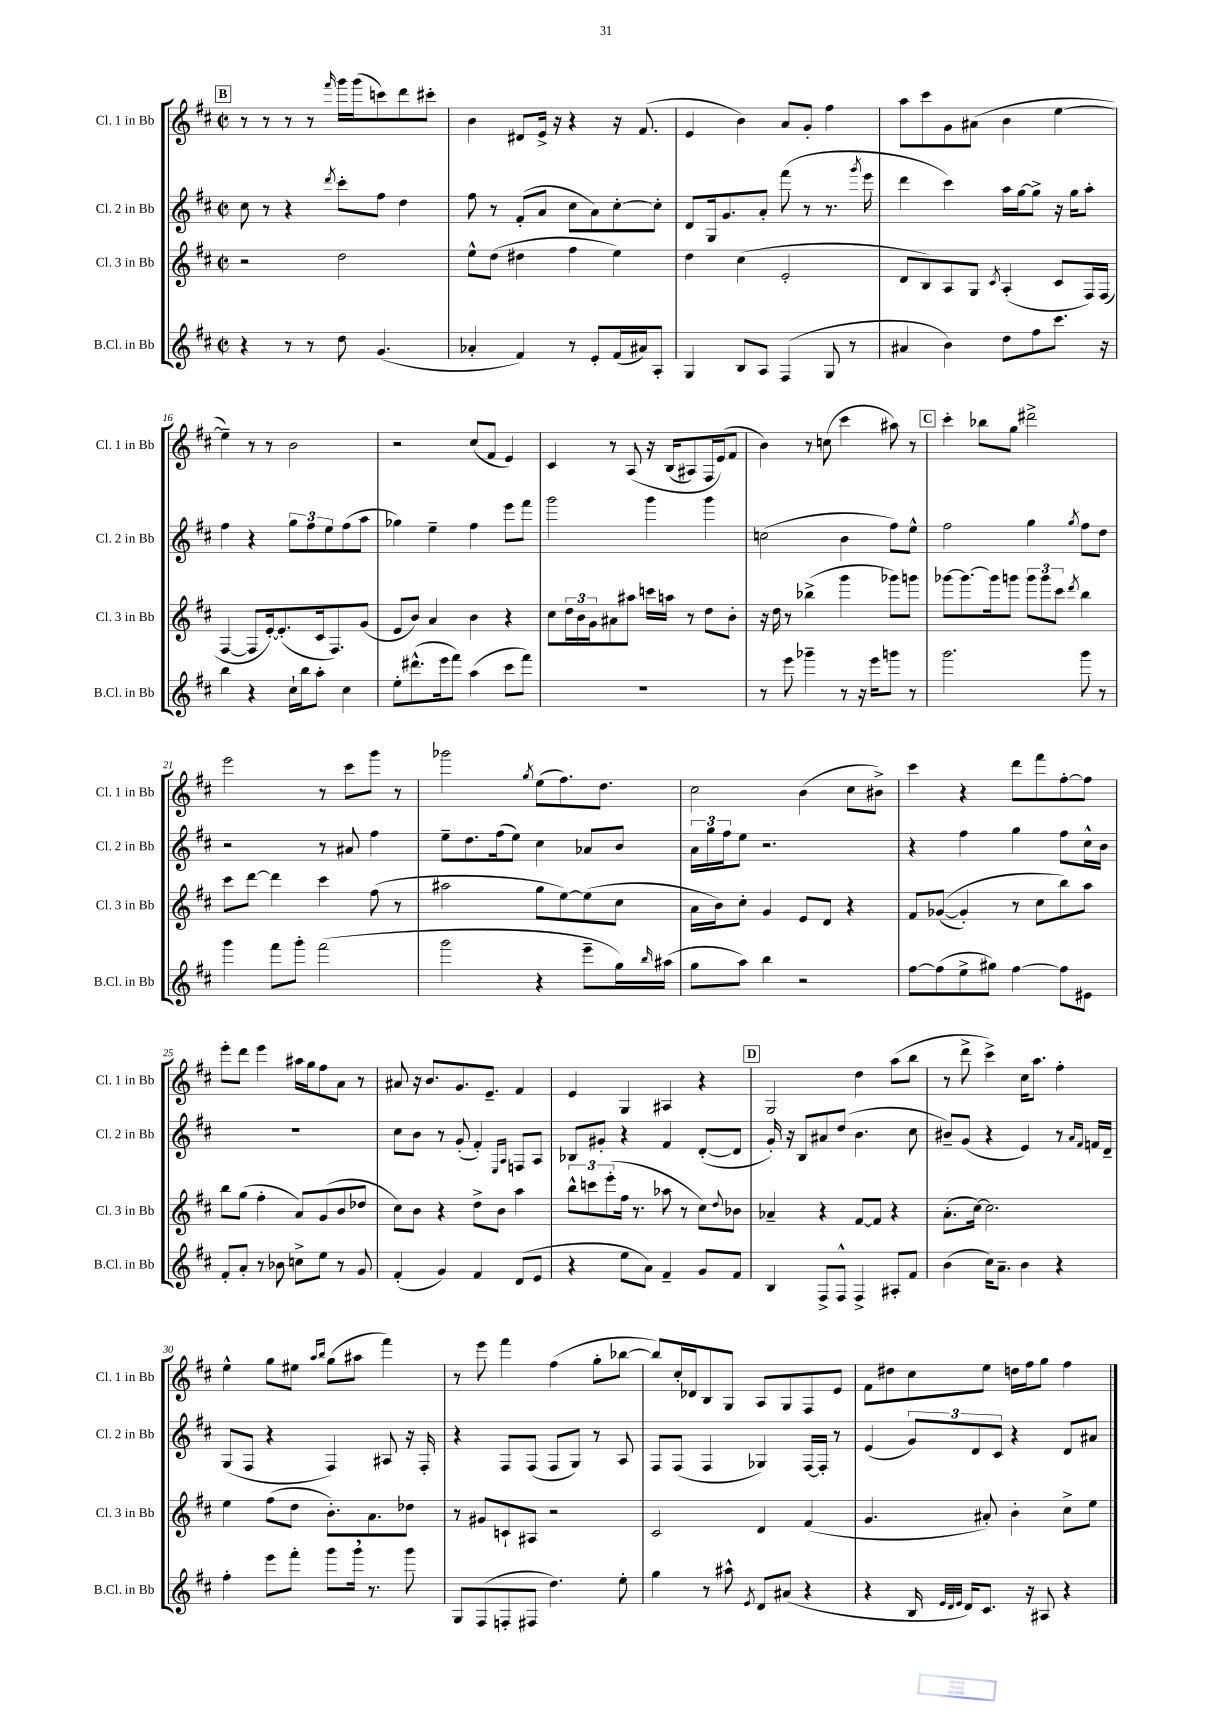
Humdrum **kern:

**kern	**kern	**kern	**kern
*part4	*part3	*part2	*part1
*staff4	*staff3	*staff2	*staff1
*I"B.Cl. in Bb	*I"Cl. 3 in Bb	*I"Cl. 2 in Bb	*I"Cl. 1 in Bb
*I'B.Cl. in Bb	*I'Cl. 3 in Bb	*I'Cl. 2 in Bb	*I'Cl. 1 in Bb
*clefG2	*clefG2	*clefG2	*clefG2
*k[f#c#]	*k[f#c#]	*k[f#c#]	*k[f#c#]
*M2/2	*M2/2	*M2/2	*M2/2
*met(c|)	*met(c|)	*met(c|)	*met(c|)
!!LO:REH:place=s1:t=B
=12	=12	=12	=12
4r	2r	8cc#\	8r
.	.	8r	8r
8r	.	4r	8r
8r	.	.	8r
.	.	8qddd/	16qqfff#/
8dd\	2dd\	8ccc#'\L	16ggg\LL
.	.	.	(16ggg\J
(4.g/	.	8ff#\J	8cccn\)
.	.	4dd\	8ddd\
.	.	.	8ccc#X'\J
=13	=13	=13	=13
4a-X'/	8ee^^\L	8ff#\	4b\
.	(8dd\J	8r	.
4f#/)	4dd#X\	(8f#'/L	8d#X/L
.	.	8a/J	16e^/Jk
.	.	.	16r
8r	4ff#\	8cc#\L	4r
8e'/L	.	8a\)	.
(16f#/L	4ee\)	[8cc#'\	16r
16a#X/J)	.	.	(8.f#/
8A'/J	.	8cc#'\J]	.
=14	=14	=14	=14
4G/	4dd\	8d/L	4e/
.	.	16G/k	.
.	.	8.g/	.
8B/L	(4cc#\	.	4b\)
8A/J	.	8a'/J	.
(4F#/	2e'/	(8fff#\	8a/L
.	.	8r	8g'/J
8G/	.	8.r	4ff#\
8r	.	.	.
.	.	8qggg/	.
.	.	16eee\	.
=15	=15	=15	=15
4a#X/	8d/L	4ddd\	8aa\L
.	8B/)	.	8ccc#\
4b\)	8A/	4ccc#\)	8g\
.	8G/J	.	(8a#X\J
.	8qc#/	.	.
8dd\L	(4A'/	16aa\LL	4b\
.	.	[16gg\J	.
8ff#\	.	8gg^\J]	.
8.ccc#\J	8c#/L	16r	[4ee\
.	.	16gg\KL	.
.	16F#/L)	8aa'\J	.
16r	(16F#/JJ	.	.
!!LO:LB:g=z
=16	=16	=16	=16
4bb\	[4F#/	4ff#\	4ee~\])
4r	8F#/L]	4r	8r
.	[16e'/k)	.	8r
.	(8.e'/]	.	.
16cc#`\LL	.	12gg\L	2b\
16bb\J	.	.	.
.	.	12ff#\	.
8aa'\J	16c#/k	.	.
.	.	12ee\	.
.	8.F#/)	.	.
4cc#\	.	(8ff#\	.
.	(8g/J	8aa\J	.
=17	=17	=17	=17
8ee'\L	8e/L	4gg-X\)	2r
(8.ddd#X^^\	8b/J)	.	.
.	4a/	4ee~\	.
16eee\k	.	.	.
8fff#\J)	.	.	.
(4aa\	4b\	4ff#\	(8cc#/L
.	.	.	8f#/J
8ccc#\L	4r	8eee\L	4e/)
8fff#\J)	.	8fff#\J	.
=18	=18	=18	=18
1r	8cc#\L	2ggg\	4c#/
.	24dd\L	.	.
.	24b\	.	.
.	24g\J	.	.
.	8a#X\	.	8r
.	8aa#X\J	.	(8A/
.	16cccn\LL	4ggg\	16r
.	16aan\JJ	.	(16B/KL
.	8r	.	8A#X/)
.	8dd\L	4ggg\	16F#/L
.	.	.	(16e/J)
.	8b'\J	.	8f#/J
=19	=19	=19	=19
8r	16r	(2ccn\	4b\)
.	16dd\	.	.
8eee\	8r	.	.
4ggg-X~\	(4bb-X^\	.	8r
.	.	.	(8ccn\
8r	4ggg\	4b\	4ccc#\
16r	.	.	.
16eee\KL	.	.	.
8gggn\J	8ggg-X\L)	8ff#\L)	8aa#X\)
8r	8gggn\J	8ee^^\J	8r
!!LO:REH:place=s1:t=C
=20	=20	=20	=20
2.ggg\	[8ggg-X\L	2ff#\	4ccc#'\
.	8.ggg-\_	.	.
.	.	.	8bb-X\L
.	16ggg-\k]	.	.
.	8gggn\J	.	8gg\J
.	12ggg\L	4gg\	2ddd#X^\
.	12ggg\	.	.
.	12ccc#\J	.	.
.	8qddd/	8qgg/	.
8ggg\	4bb\	8ff#\L	.
8r	.	8dd\J	.
!!LO:LB:g=z
=21	=21	=21	=21
4ggg\	8ccc#\L	2r	2eee\
.	[8ddd\J	.	.
8fff#\L	4ddd\]	.	.
8ggg'\J	.	.	.
(2fff#\	4ccc#\	8r	8r
.	.	8a#X/	8ccc#\L
.	(8ff#\	4ff#\	8ggg\J
.	8r	.	8r
=22	=22	=22	=22
2ggg\	2aa#X\	8ee~\L	2ggg-X\
.	.	8.dd\	.
.	.	(16ff#\k	.
.	.	8ee\J)	.
.	.	.	8qgg/
4r	8gg\L	4cc#\	(8ee\L
.	[8ee\)	.	8.ff#\)
8eee~\L	(8ee\]	8a-X/L	.
.	.	.	8.dd\J
16gg\L)	8cc#\J	8b/J	.
16qqbb/	.	.	.
(16aa#X\JJ	.	.	.
=23	=23	=23	=23
8gg\L	16a\LL	24a\LL	2cc#\
.	.	24gg\	.
.	16b\J)	.	.
.	.	24ff#\J	.
8aa\J)	8cc#'\J	8ee\J	.
4bb\	4g/	2.r	.
2r	8e/L	.	(4b\
.	8d/J	.	.
.	4r	.	8cc#\L
.	.	.	8b#X^\J)
=24	=24	=24	=24
[8ff#\L	8f#/L	4r	4ccc#\
(8ff#\]	(([8g-X/J	.	.
8ee^\	4g-'/])	4ff#\	4r
8gg#X\J)	.	.	.
[4ff#\	8r	4gg\	8ddd\L
.	8cc#\L	.	8fff#\
8ff#\L]	8bb\)	8ff#\L	[8ff#'\
8e#X\J	8aa\J	16cc#^^\L	8ff#\J]
.	.	16b\JJ	.
!!LO:LB:g=z
=25	=25	=25	=25
8f#'/L	8bb\L	1r	8eee'\L
8a'/J	(8gg\J	.	8ddd\J
8r	4ff#'\	.	4eee\
8b-X\	.	.	.
8ccn^\L	8a/L)	.	16aa#X\LL
.	.	.	16gg\J
8ee\J	(8g/	.	8ff#\
8r	8b/	.	8a\J
8g/	8dd-X/J	.	8r
=26	=26	=26	=26
(4f#'/	8cc#\L)	8cc#\L	8a#X/
.	8b\J	8b\J	16r
.	.	.	8.b/L
4g/)	4r	8r	.
.	.	(8g'/	8.g/
4f#/	8dd^\L	4f#'/)	.
.	.	.	8.e~/J
.	8b\J	.	.
.	.	16qqE/LL	.
.	.	16qqA/JJ	.
(8d/L	4aa\	8Fn/L	4f#/
8e/J	.	8A/J	.
=27	=27	=27	=27
4r	12bb^^\L	8B-X/L	4e/
.	12cccn\	.	.
.	.	8g#X'/J	.
.	(12eee'\	.	.
8ee\L	16ff#\Jk	4r	4G/
.	8.r	.	.
8a\J)	.	.	.
4f#~/	8aa-X\	4f#/	4A#X/
.	8r	.	.
8g/L	8cc#\L)	([8d'/L	4r
.	8qqdd/	.	.
8f#/J	8b-X\J	8d/J]	.
!!LO:REH:place=s1:t=D
=28	=28	=28	=28
4B/	4a-X~/	16g'/)	2G/
.	.	16r	.
.	.	8B/L	.
8F#^/L	4r	8a#X/	.
8F#^^/J	.	(8dd/J	.
4F#^/	[8f#/L	4.b\	4dd\
.	8f#/J]	.	.
8A#X'/L	4r	.	(8aa\L
8f#/J	.	8cc#\	8bb\J
=29	=29	=29	=29
(4b\	(8.a'\L	8b#X~/L)	8r
.	.	(8g/J	8ddd^\
.	[16cc#\Jk)	.	.
16cc#\KL)	2.cc#\]	4r	4ccc#^\)
8.a~\J	.	.	.
4b\	.	4e/)	16cc#\KL
.	.	.	8.aa\J
4r	.	8r	4ff#'\
.	.	16qqa/LL	.
.	.	16qqf#/JJ	.
.	.	16fn/LL	.
.	.	16d~/JJ	.
!!LO:LB:g=z
=30	=30	=30	=30
4ff#'\	4ee\	(8G/L	4ee^^\
.	.	8F#/J	.
8eee\L	(8ff#\L	4r	8gg\L
8fff#'\J	8dd\J	.	8ee#X\J
.	.	.	16qqaa/LL
.	.	.	16qqbb/JJ
8ggg\L	8.b'\L)	4F#/)	(8gg\L
16ggg,\Jk	.	.	8aa#X\J
8.r	8.a\	.	.
.	.	8A#X/	4fff#\)
8ggg\	8dd-X\J	16r	.
.	.	16F#'/	.
=31	=31	=31	=31
8G/L	8r	4r	8r
(8F#/	8g#X/L	.	8eee\
8Fn'/	8cn`/	8F#/L	4fff#\
8F#X/J	8A#X/J	(8F#/J	.
4.dd\)	2r	8F#/L	(4ff#\
.	.	8G/J)	.
.	.	8r	8gg'\L
8ee'\	.	8A/	[8bb-X\J
=32	=32	=32	=32
4gg\	2c#/	8F#/L	8bb-/L])
.	.	(8F#/J	16cc#'/L
.	.	.	16d-X/J
8r	.	4F#/	8B/
8aa#X^^\	.	.	8G/J
8qe/	.	.	.
8d/L	4d/	4G-X/)	8A/L
(8a#X/J	.	.	8G/
4r	(4f#/	[16F#/LL	8F#/
.	.	16F#'/JJ]	.
.	.	8r	8e/J
=33	=33	=33	=33
4r	4.g/	(4e/	8f#\L
.	.	.	8dd#X\
16B/	.	12g/L)	8cc#\
32qqe/LLL	.	.	.
32qqd/	.	.	.
32qqe/JJJ	.	.	.
16d/KL)	.	.	.
.	.	12d/	.
8.c#/J	8a#X'/)	.	8ee\J
.	.	12c#/J	.
.	4b'\	4r	16ddn\LL
16r	.	.	16ff#\J
8A#X/	.	.	8gg\J
4r	8cc#^\L	8d/L	4ff#\
.	8ee\J	8a#X/J	.
==	==	==	==
*-	*-	*-	*-
